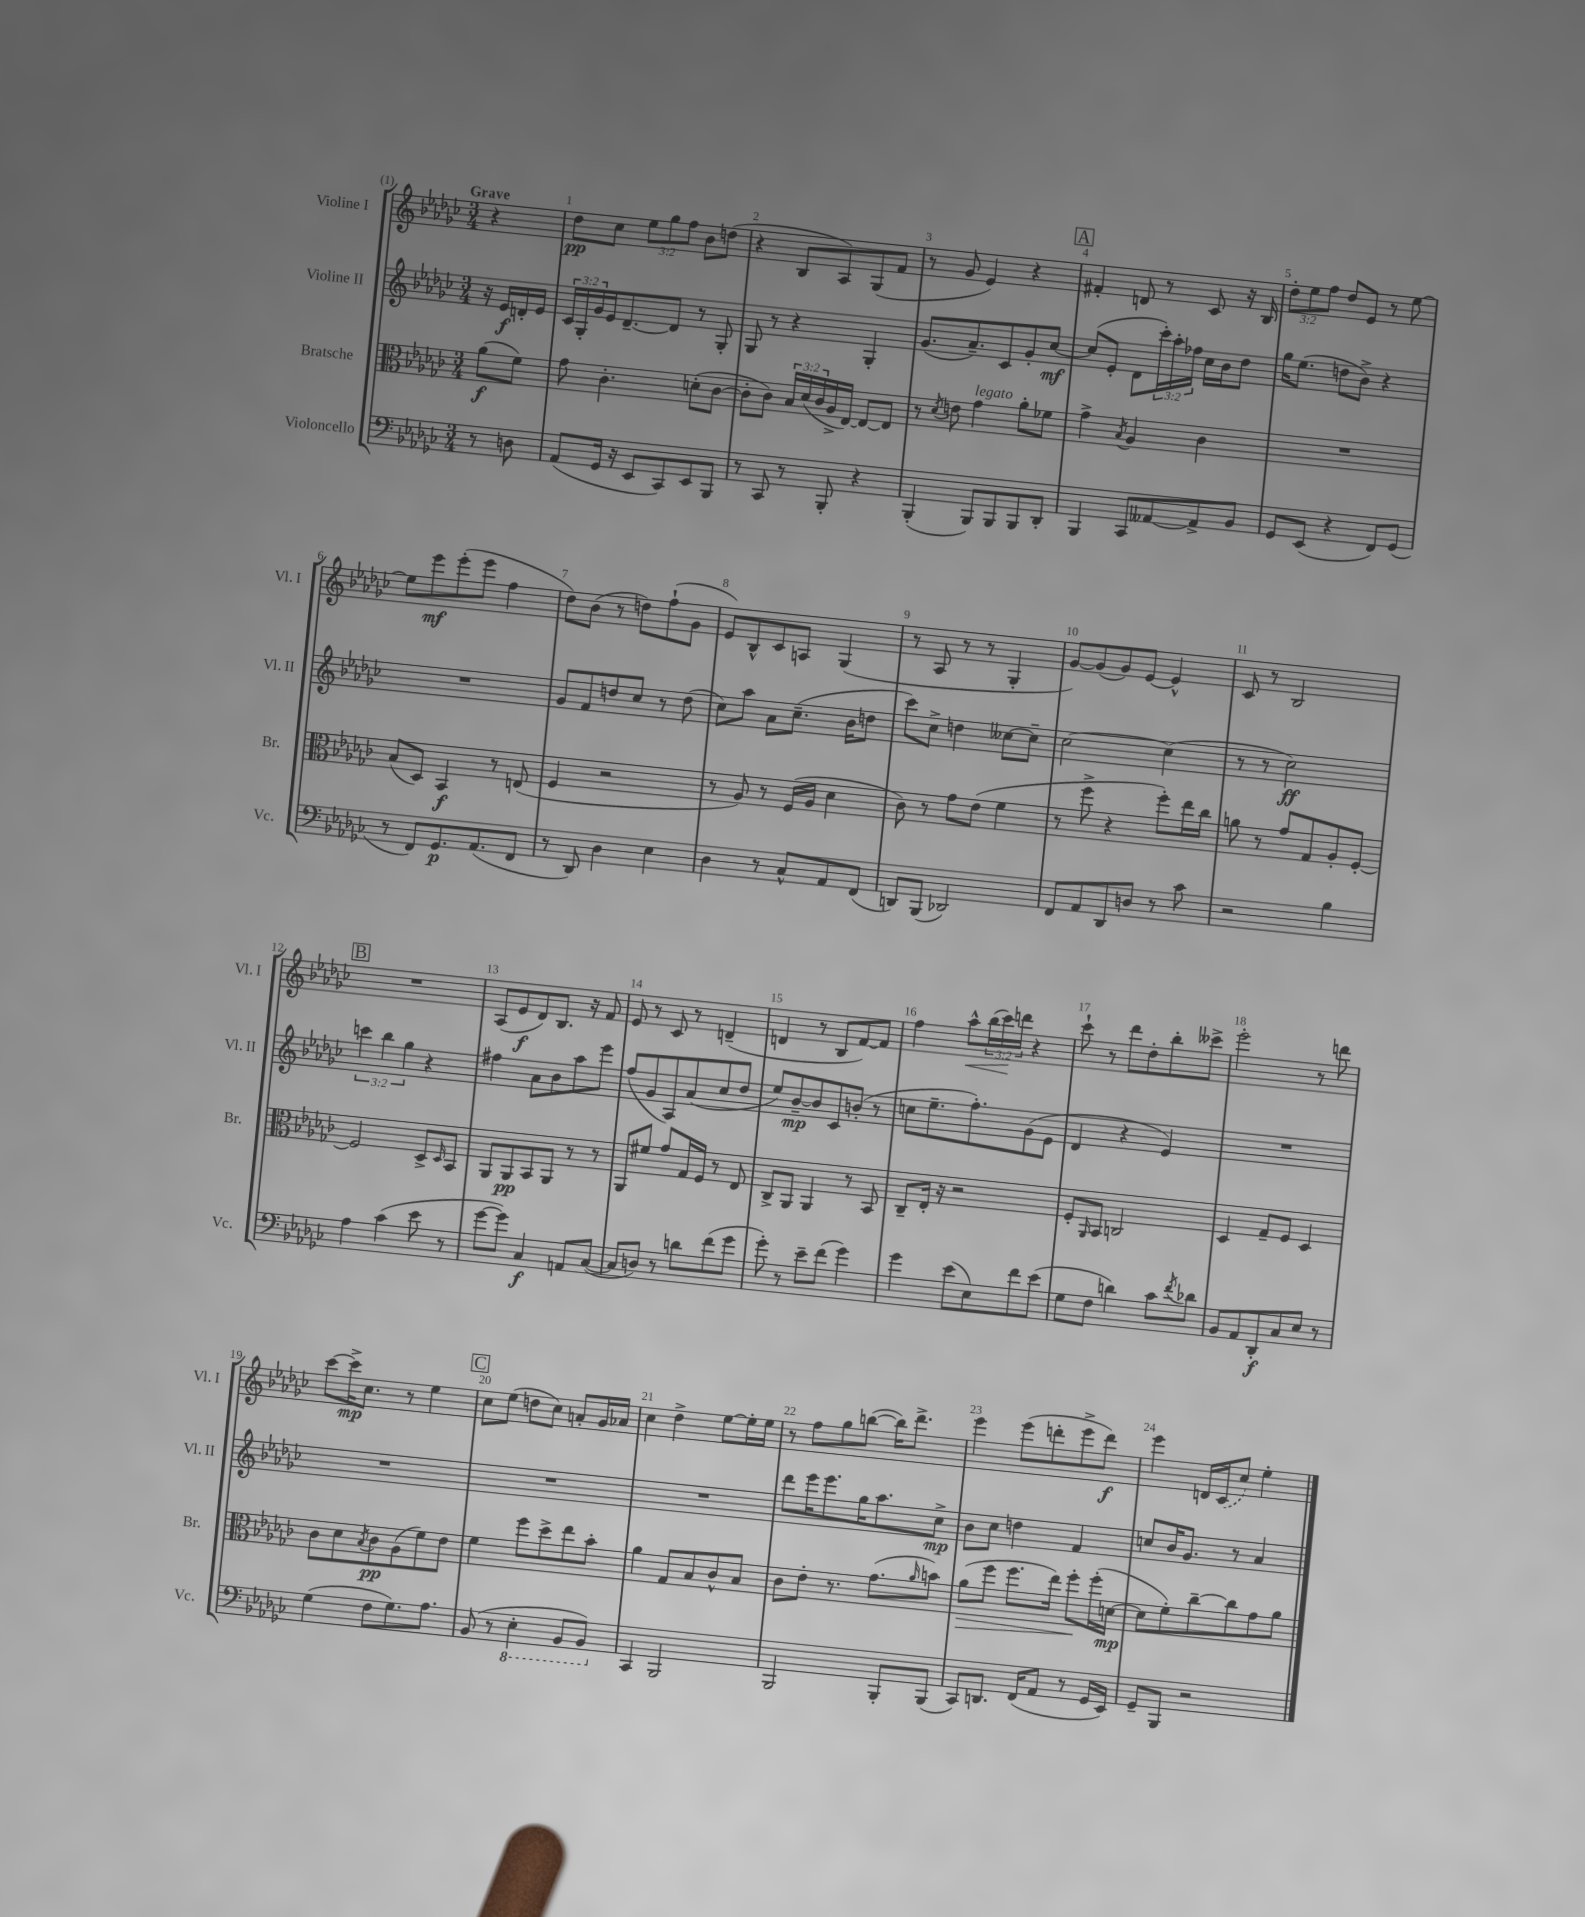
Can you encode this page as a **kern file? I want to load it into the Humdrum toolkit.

**kern	**dynam	**kern	**dynam	**kern	**dynam	**kern	**dynam
*part4	*part4	*part3	*part3	*part2	*part2	*part1	*part1
*staff4	*staff4	*staff3	*staff3	*staff2	*staff2	*staff1	*staff1
*I"Violoncello	*	*I"Bratsche	*	*I"Violine II	*	*I"Violine I	*
*I'Vc.	*	*I'Br.	*	*I'Vl. II	*	*I'Vl. I	*
*clefF4	*	*clefC3	*	*clefG2	*	*clefG2	*
*k[b-e-a-d-g-c-]	*	*k[b-e-a-d-g-c-]	*	*k[b-e-a-d-g-c-]	*	*k[b-e-a-d-g-c-]	*
*M3/4	*	*M3/4	*	*M3/4	*	*M3/4	*
=	=	=	=	=	=	=	=
!	!	!	!	!	!	!LO:TX:a:B:t=Grave	!
8r	.	(8a-\L	f	16r	.	4r	.
.	.	.	.	16e-/LL	f	.	.
8Dn\	.	8f\J)	.	16dn'/	.	.	.
.	.	.	.	16e-/JJ	.	.	.
=1	=1	=1	=1	=1	=1	=1	=1
(8AA-/L	.	8g-\	.	24c-/LL	.	8dd-\L	pp
.	.	.	.	24G-'/	.	.	.
.	.	.	.	24g-/	.	.	.
16GG-/Jk	.	4.c-'\	.	16e-/J	.	8cc-\J	.
16r	.	.	.	[8.d-~/	.	.	.
8EE-/L	.	.	.	.	.	12ee-\L	.
.	.	.	.	.	.	12gg-\	.
8CC-/)	.	.	.	8d-/J]	.	.	.
.	.	.	.	.	.	12ff\J	.
8EE-/	.	(8dn'\L	.	8r	.	8b-\L	.
8BBB-/J	.	[8c-\J	.	8G-'/	.	(8ddn\J	.
=2	=2	=2	=2	=2	=2	=2	=2
8r	.	8c-'\L]	.	8G-/	.	4r	.
8CC-/	.	8c-\J)	.	8r	.	.	.
8r	.	24B-/LL	.	4r	.	8B-/L	.
.	.	(24d-/	.	.	.	.	.
.	.	24c-/	.	.	.	.	.
8BBB-'/	.	16A-^/	.	.	.	8A-/)	.
.	.	[16E-/JJ)	.	.	.	.	.
4r	.	8E-/L_	.	4G-'/	.	(8G-/	.
.	.	8E-/J]	.	.	.	8f/J	.
=3	=3	=3	=3	=3	=3	=3	=3
(4BBB-'/	.	8r	.	(8.g-/L	.	8r	.
.	.	8qd-/	.	.	.	.	.
.	.	8en\	.	.	.	8g-/	.
.	.	.	.	8.a-~/)	.	.	.
!	!	!LO:TX:a:i:t=legato	!	!	!	!	!
8BBB-/L)	.	4g-\	.	.	.	4e-/)	.
8BBB-/	.	.	.	8c-/	.	.	.
8BBB-/	.	8a-'\L	.	8g-'/	.	4r	.
8DD-'/J	.	8f-X\J	.	[8cc-/J	mf	.	.
!!LO:REH:place=s1:t=A
=4	=4	=4	=4	=4	=4	=4	=4
4BBB-/	.	4g-^\	.	(8cc-/L]	.	4f#X'/	.
.	.	.	.	8e-'/J	.	.	.
.	.	8qB-/	.	.	.	.	.
8CC-/L	.	4A-/	.	8d-\L	.	8dn/	.
[8AA--X/	.	.	.	24ccc-'\L)	.	8r	.
.	.	.	.	24aa-'\	.	.	.
.	.	.	.	24ff-X\JJ	.	.	.
8AA--^/]	.	4c-\	.	16cc-\LL	.	8c-/	.
.	.	.	.	16b-\J	.	.	.
8BB-/J	.	.	.	8dd-\J	.	16r	.
.	.	.	.	.	.	16B-/	.
=5	=5	=5	=5	=5	=5	=5	=5
8GG-/L	.	2.r	.	16gg-\KL	.	12dd-'\L	.
.	.	.	.	(8.ee-\J	.	.	.
.	.	.	.	.	.	12ee-\	.
(8EE-/J	.	.	.	.	.	.	.
.	.	.	.	.	.	12ff\J	.
4r	.	.	.	8ddn\L	.	8dd-/L	.
.	.	.	.	8b-^\J)	.	8e-/J	.
8FF/L)	.	.	.	4r	.	8r	.
(8GG-/J	.	.	.	.	.	[8ee-\	.
!!LO:LB:g=z
=6	=6	=6	=6	=6	=6	=6	=6
8r	.	(8B-/L	.	2.r	.	8ee-\L]	.
8FF/L)	.	8D-/J)	.	.	.	8eee-\	mf
8.GG-/	p	4BB-/	f	.	.	(8eee-'\	.
.	.	.	.	.	.	8eee-\J	.
(8.AA-/	.	.	.	.	.	.	.
.	.	8r	.	.	.	4ff\	.
8FF/J	.	(8En/	.	.	.	.	.
=7	=7	=7	=7	=7	=7	=7	=7
8r	.	4F/	.	8g-/L	.	8dd-\L)	.
8DD-/)	.	.	.	8f/	.	(8b-\J	.
4D-\	.	2r	.	8ddn/	.	8r	.
.	.	.	.	8cc-/J	.	8ddn\L)	.
4E-\	.	.	.	8r	.	(8ff`\	.
.	.	.	.	(8dd\	.	8g-\J	.
=8	=8	=8	=8	=8	=8	=8	=8
4D-\	.	8r	.	8cc-\L)	.	8e-/L)	.
.	.	8A-/)	.	8aa-\J	.	8B-^^/	.
8r	.	8r	.	8a-\L	.	8c-/	.
8C-^^/L	.	(16F/LL	.	(8.cc-~\J	.	8An/J	.
.	.	16A-/JJ	.	.	.	.	.
8AA-/	.	4d-\	.	.	.	(4G-/	.
.	.	.	.	16b-\KL	.	.	.
(8FF/J	.	.	.	8ddn\J	.	.	.
=9	=9	=9	=9	=9	=9	=9	=9
8DDn/L)	.	8c-\)	.	8ccc-\L)	.	8r	.
(8BBB-/J	.	8r	.	8cc-^\J	.	8A-/	.
2DD-X/)	.	8g-\L	.	4ddn\	.	8r	.
.	.	(8e-\J	.	.	.	8r	.
.	.	4f\	.	[8cc--X\L	.	4G-'/	.
.	.	.	.	8cc--~\J]	.	.	.
=10	=10	=10	=10	=10	=10	=10	=10
8FF/L	.	8r	.	[2cc-\	.	[8g-/L)	.
8AA-/	.	8ff^\	.	.	.	(8g-/]	.
8DD-/	.	4r	.	.	.	8g-/)	.
8Dn/J	.	.	.	.	.	[8e-/J	.
8r	.	8ff'\L)	.	(4cc-\]	.	4e-^^/]	.
8c-\	.	16ee-\L	.	.	.	.	.
.	.	16cc-\JJ	.	.	.	.	.
=11	=11	=11	=11	=11	=11	=11	=11
2r	.	8an\	.	8r	.	8c-/	.
.	.	8r	.	8r	.	8r	.
.	.	8g-/L	.	2cc-\)	ff	2B-/	.
.	.	8G-/	.	.	.	.	.
4B-\	.	8A-'/	.	.	.	.	.
.	.	[8F'/J	.	.	.	.	.
!!LO:LB:g=z
!!LO:REH:place=s1:t=B
=12	=12	=12	=12	=12	=12	=12	=12
4A-\	.	2F/]	.	6cccn\	.	2.r	.
.	.	.	.	6bb-\	.	.	.
(4c-\	.	.	.	.	.	.	.
.	.	.	.	6gg-\	.	.	.
8e-\	.	8D-^/L	.	4r	.	.	.
.	.	16qqD-/	.	.	.	.	.
8r	.	8BB-/J	.	.	.	.	.
=13	=13	=13	=13	=13	=13	=13	=13
[8g-\L	.	8AA-/L	.	4ff#X\	.	(8A-/L	.
8g-\J])	.	8AA-/	pp	.	.	8e-/	f
4C-/	f	8BB-/	.	8a-\L	.	8d-/)	.
.	.	8AA-/J	.	8b-\	.	8.B-/J	.
8AAn/L	.	8r	.	8aa-\	.	.	.
.	.	.	.	.	.	16r	.
([8C-/J	.	8r	.	8eee-\J	.	8f/	.
=14	=14	=14	=14	=14	=14	=14	=14
8C-/L]	.	8AA-/L	.	(8ff/L	.	8e-/	.
8Dn/J)	.	8f#X/J	.	8g-/	.	8r	.
8r	.	8g-/L	.	8A-/)	.	8c-/	.
8dn\L	.	16G-/L	.	(8a-/	.	8r	.
.	.	16F/JJ	.	.	.	.	.
(8f\	.	8r	.	8cc-/	.	(4dn~/	.
8g-\J	.	8E-/	.	8dd-/J	.	.	.
=15	=15	=15	=15	=15	=15	=15	=15
8g-'\)	.	8C-^/L	.	8ee-/L)	.	4dn/	.
8r	.	8AA-/J	.	[8b-~/	mp	.	.
8e-~\L	.	4AA-/	.	8b-/]	.	8r	.
(8f\J	.	.	.	8c-/	.	8B-/L	.
4g-\)	.	8r	.	(8bn'/J	.	[8f/)	.
.	.	8BB-/	.	8r	.	8f/J]	.
=16	=16	=16	=16	=16	=16	=16	=16
4g-\	.	8C-~/L	.	8ccn\L	.	4ff\	.
.	.	16E-'/Jk	.	8.ee-~\	.	.	.
.	.	16r	.	.	.	.	.
!	!	!	!	!	!	!	!LO:HP:b
(8e-\L	.	2r	.	.	.	8aa-^^\L	<
.	.	.	.	8.ff'\)	.	.	.
8E-\)	.	.	.	.	.	(24bb-\L	.
.	.	.	.	.	.	24ccc-\)	.
.	.	.	.	.	.	24dddn\JJ	[
8f\	.	.	.	(8g-\	.	4r	.
(8e-\J	.	.	.	8e-\J	.	.	.
=17	=17	=17	=17	=17	=17	=17	=17
8G-\L	.	8F'/L	.	4d-/	.	8ccc-`\	.
.	.	16qqAA-/	.	.	.	.	.
8F\J	.	8BB-/J	.	.	.	8r	.
4dn\)	.	2Cn/	.	4r	.	8ddd-\L	.
.	.	.	.	.	.	8dd-'\	.
8c-\L	.	.	.	4e-/)	.	8bb-'\	.
8qf/	.	.	.	.	.	.	.
8d-X\J	.	.	.	.	.	8ccc--X^\J	.
=18	=18	=18	=18	=18	=18	=18	=18
8BB-/L	.	4D-/	.	2.r	.	2eee-'\	.
8AA-/	.	.	.	.	.	.	.
8DD-'/	f	8G-~/L	.	.	.	.	.
8C-/	.	8F/J	.	.	.	.	.
8E-/J	.	4D-/	.	.	.	8r	.
8r	.	.	.	.	.	8dddn\	.
!!LO:LB:g=z
=19	=19	=19	=19	=19	=19	=19	=19
(4G-\	.	8c-\L	.	2.r	.	[8ccc-\L	.
.	.	8d-\	.	.	.	16ccc-^\K]	mp
.	.	.	.	.	.	8.cc-\J	.
.	.	8qB-/	.	.	.	.	.
8F\L	.	8c-\	pp	.	.	.	.
8.G-\)	.	(8A-\	.	.	.	8r	.
.	.	8f\)	.	.	.	4ee-\	.
8.A-\J	.	.	.	.	.	.	.
.	.	8e-\J	.	.	.	.	.
!!LO:REH:place=s1:t=C
=20	=20	=20	=20	=20	=20	=20	=20
(8BB-/	.	4f\	.	2.r	.	8cc-\L	.
8r	.	.	.	.	.	(8ee-\J	.
*8ba	*	*	*	*	*	*	*
4EE-'\	.	8ff\L	.	.	.	8ddn\L	.
.	.	8dd-^\	.	.	.	8cc-\J)	.
8BBB-/L	.	8ee-\	.	.	.	8an'/L	.
8BBB-/J)	.	8b-'\J	.	.	.	16g-/L	.
.	.	.	.	.	.	16a-X/JJ	.
=21	=21	=21	=21	=21	=21	=21	=21
*X8ba	*	*	*	*	*	*	*
4CC-/	.	4a-\	.	2.r	.	4cc-\	.
2BBB-/	.	8G-/L	.	.	.	4dd-^\	.
.	.	8B-/	.	.	.	.	.
.	.	8c-^^/	.	.	.	[8ee-\L	.
.	.	8B-/J	.	.	.	16ee-'\L]	.
.	.	.	.	.	.	16ee-\JJ	.
=22	=22	=22	=22	=22	=22	=22	=22
2BBB-/	.	8c-\L	.	8ddd-\L	.	8r	.
.	.	8e-'\J	.	16eee-\K	.	8ff\L	.
.	.	.	.	8.eee-\	.	.	.
.	.	8.r	.	.	.	8gg-\	.
.	.	.	.	16gg-\K	.	([8bbn\J	.
.	.	(8.g-\L	.	8.aa-\	.	.	.
8BBB-'/L	.	.	.	.	.	16bb\KL])	.
.	.	.	.	.	.	8.ddd-^\J	.
.	.	16qqa-/	.	.	.	.	.
(8BBB-/J	.	8bn\J)	.	8cc-^\J	mp	.	.
=23	=23	=23	=23	=23	=23	=23	=23
!	!	!	!LO:HP:b	!	!	!	!
8CC-/L)	.	(8a-\L	>	8b-\L	.	4eee-\	.
8.DDn/J	.	8ff\J	.	8cc-\J	.	.	.
.	.	8.ff\L	.	4ddn\	.	(8eee-\L	.
(16FF/KL	.	.	.	.	.	.	.
8AA-/J	.	.	.	.	.	8dddn'\	.
.	.	16ee-\Jk)	.	.	.	.	.
8r	.	8ff'\L	.	4f/	.	8eee-^\	.
16GG-/LL	.	(16ff'\L	]	.	.	8ddd\J)	f
16EE-/JJ)	.	[16dn\JJ	mp	.	.	.	.
=24	=24	=24	=24	=24	=24	=24	=24
8GG-~/L	.	8d\L]	.	8ccn/L	.	4eee-\	.
8BBB-/J	.	8f'\)	.	16b-/K	.	.	.
.	.	.	.	8.g-/J	.	.	.
2r	.	[8cc-~\	.	.	.	16dn/LL	.
.	.	.	.	.	.	(16c-/J	.
.	.	8cc-\]	.	8r	.	8cc-/J)	.
.	.	8g-\	.	4a-/	.	4ee-'\	.
.	.	8a-\J	.	.	.	.	.
==	==	==	==	==	==	==	==
*-	*-	*-	*-	*-	*-	*-	*-
